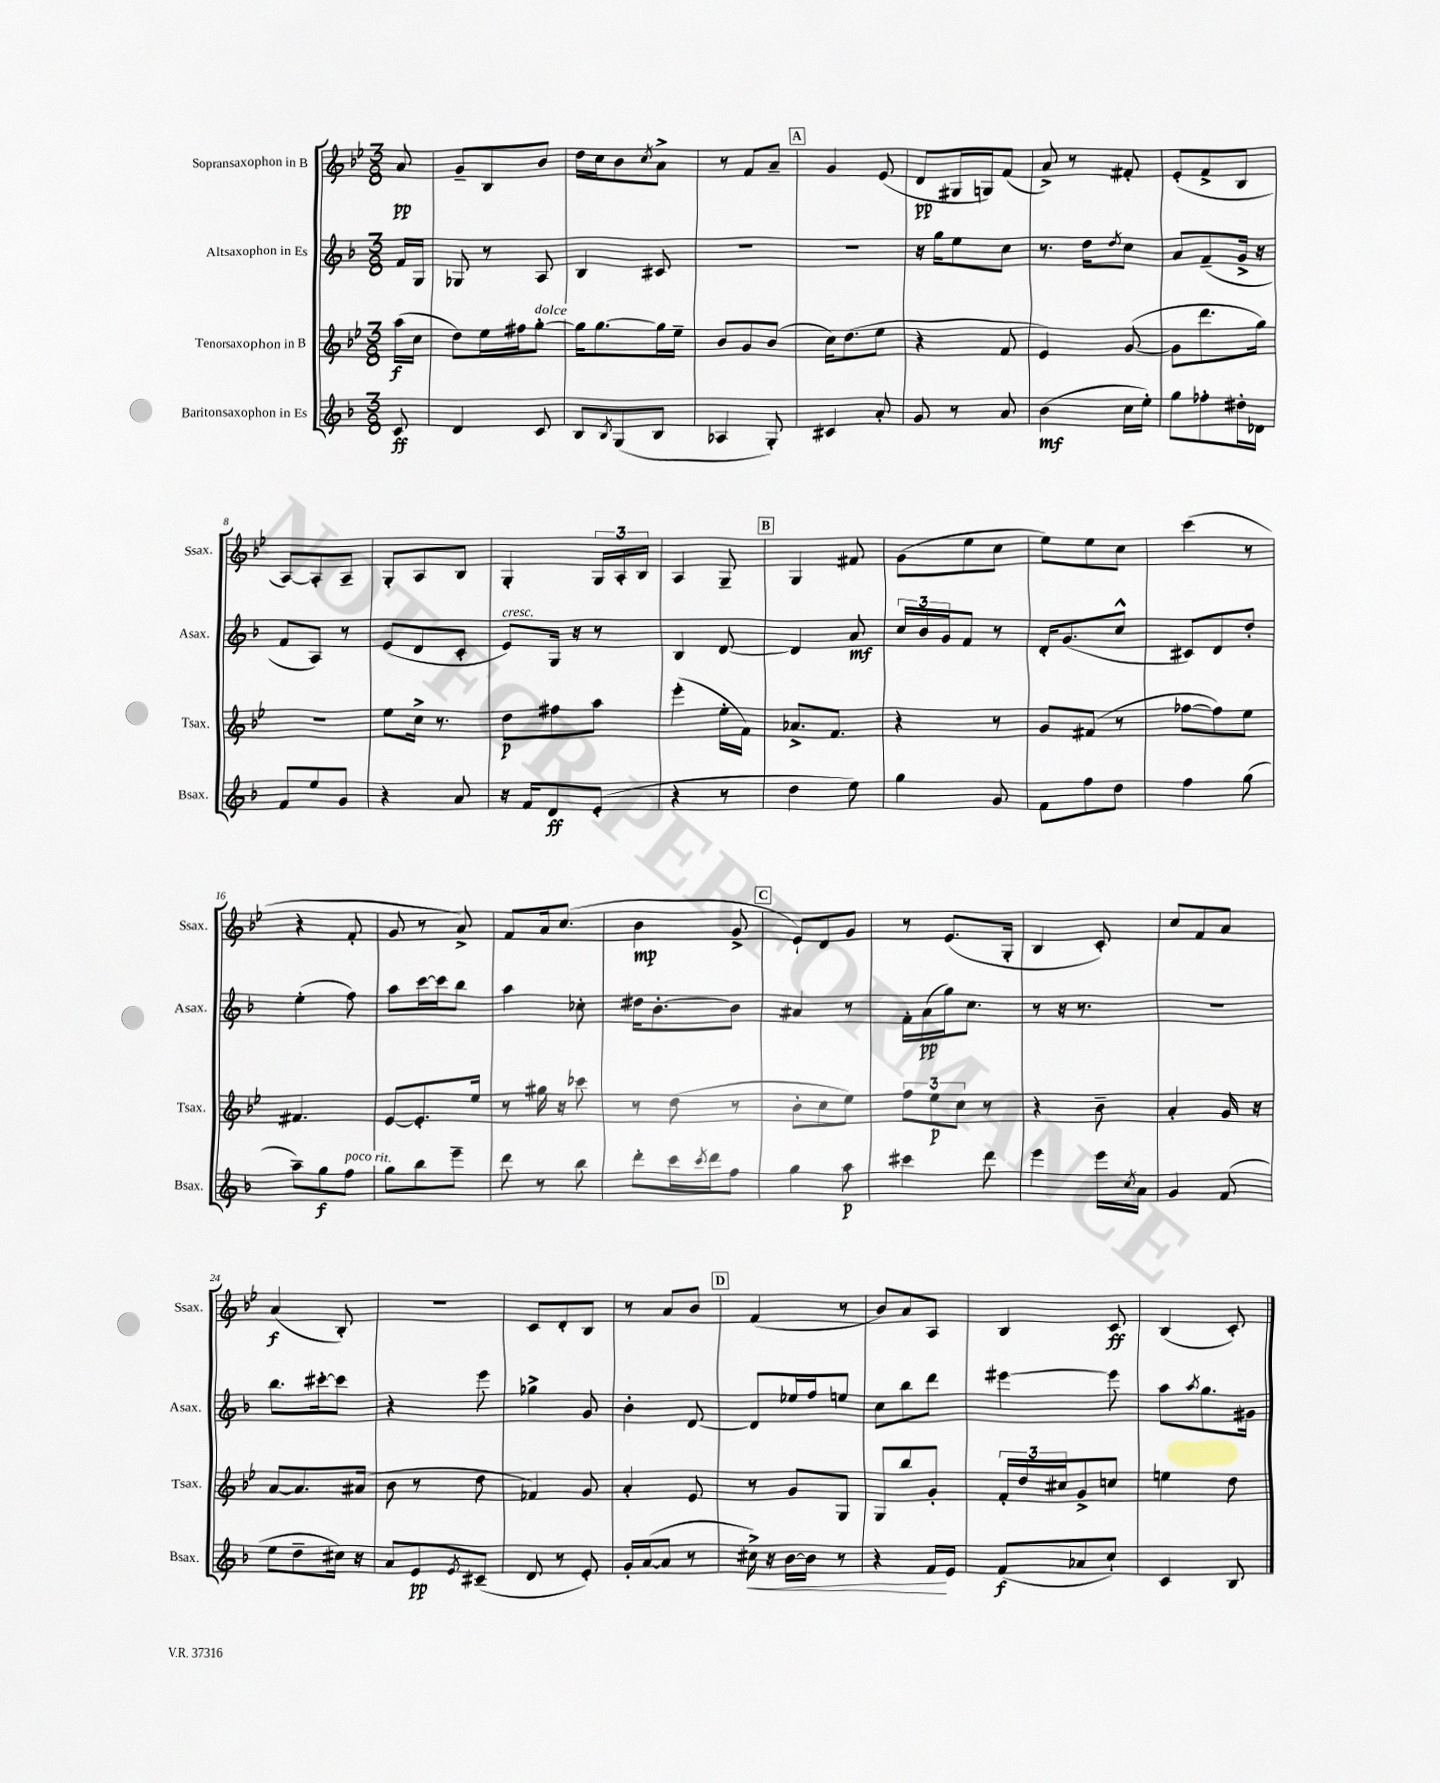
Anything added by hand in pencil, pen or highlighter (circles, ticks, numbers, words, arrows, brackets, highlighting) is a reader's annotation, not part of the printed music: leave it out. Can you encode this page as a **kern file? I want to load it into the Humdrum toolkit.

**kern	**dynam	**kern	**dynam	**kern	**dynam	**kern	**dynam
*part4	*part4	*part3	*part3	*part2	*part2	*part1	*part1
*staff4	*staff4	*staff3	*staff3	*staff2	*staff2	*staff1	*staff1
*I"Baritonsaxophon in Es	*	*I"Tenorsaxophon in B	*	*I"Altsaxophon in Es	*	*I"Sopransaxophon in B	*
*I'Bsax.	*	*I'Tsax.	*	*I'Asax.	*	*I'Ssax.	*
*clefG2	*	*clefG2	*	*clefG2	*	*clefG2	*
*k[b-]	*	*k[b-e-]	*	*k[b-]	*	*k[b-e-]	*
*M3/8	*	*M3/8	*	*M3/8	*	*M3/8	*
=	=	=	=	=	=	=	=
8c/	ff	(16aa\LL	f	16f/LL	.	8a/	pp
.	.	16cc\JJ	.	16G/JJ	.	.	.
=1	=1	=1	=1	=1	=1	=1	=1
4d/	.	8dd\L)	.	8G-X/	.	8g~/L	.
.	.	16ee-\L	.	8r	.	8B-/	.
.	.	16ff#X\J	.	.	.	.	.
!	!	!LO:TX:a:i:t=dolce	!	!	!	!	!
8c/	.	[8gg'\J	.	8A/	.	8b-/J	.
=2	=2	=2	=2	=2	=2	=2	=2
8B-/L	.	16gg\KL]	.	4B-/	.	16dd\LL	.
.	.	[8.gg\	.	.	.	16cc\J	.
8qB-/	.	.	.	.	.	.	.
(8G/	.	.	.	.	.	8b-\	.
.	.	.	.	.	.	8qcc/	.
8B-/J	.	16gg\L]	.	8c#X/	.	8a^\J	.
.	.	16ee-~\JJ	.	.	.	.	.
=3	=3	=3	=3	=3	=3	=3	=3
4A-X/	.	8b-/L	.	4.r	.	8r	.
.	.	8g/	.	.	.	8f/L	.
8G'/)	.	(8b-/J	.	.	.	8a~/J	.
!!LO:REH:place=s1:t=A
=4	=4	=4	=4	=4	=4	=4	=4
4c#X/	.	16cc\KL)	.	4.r	.	4g/	.
.	.	(8.dd\	.	.	.	.	.
8a'/	.	8ee-\J	.	.	.	(8e-/	.
=5	=5	=5	=5	=5	=5	=5	=5
8g/	.	4r	.	16r	.	8d/L	pp
.	.	.	.	16gg\KL	.	.	.
8r	.	.	.	8ee\	.	16G#X/L	.
.	.	.	.	.	.	16Gn/J)	.
8a/	.	8f/	.	8cc\J	.	(8f/J	.
=6	=6	=6	=6	=6	=6	=6	=6
(4b-\	mf	4e-/)	.	8.r	.	8a^/)	.
.	.	.	.	.	.	8r	.
.	.	.	.	16dd\KL	.	.	.
.	.	.	.	8qdd/	.	.	.
16cc\LL	.	([8g/	.	8cc\J	.	8f#X'/	.
16ee'\JJ)	.	.	.	.	.	.	.
=7	=7	=7	=7	=7	=7	=7	=7
8gg\L	.	8g\L]	.	8a/L	.	(8e-'/L	.
8ff-X'\	.	8.ddd\	.	(8f~/	.	8f^/	.
16dd#X'\L	.	.	.	16g^/Jk	.	8B-/J	.
16d-X\JJ	.	16gg\Jk)	.	16r	.	.	.
!!LO:LB:g=z
=8	=8	=8	=8	=8	=8	=8	=8
8f/L	.	4.r	.	8f/L	.	[8A/L)	.
8ee/	.	.	.	8A/J)	.	8A'/]	.
8g/J	.	.	.	8r	.	8A~/J	.
=9	=9	=9	=9	=9	=9	=9	=9
4r	.	8ee-\L	.	(8e/L	.	8G'/L	.
.	.	16cc^\Jk	.	8d/	.	8A/	.
.	.	8.r	.	.	.	.	.
8a/	.	.	.	8c'/J	.	8B-/J	.
=10	=10	=10	=10	=10	=10	=10	=10
!	!	!	!	!LO:TX:a:i:t=cresc.	!	!	!
16r	.	8dd\L	p	8e/L)	.	4G'/	.
16f/KL	.	.	.	.	.	.	.
8d/	ff	8ff#X\	.	16G/Jk	.	.	.
.	.	.	.	16r	.	.	.
(8e'/J	.	8aa\J	.	8r	.	24G/LL	.
.	.	.	.	.	.	24A'/	.
.	.	.	.	.	.	24B-/JJ	.
=11	=11	=11	=11	=11	=11	=11	=11
4r	.	(4eee-'\	.	4B-/	.	4A/	.
8r	.	16ee-'\LL	.	[8d/	.	8G~/	.
.	.	16f\JJ)	.	.	.	.	.
!!LO:REH:place=s1:t=B
=12	=12	=12	=12	=12	=12	=12	=12
4dd\	.	8.a-X^/L	.	4d/]	.	4G/	.
.	.	8.f/J	.	.	.	.	.
8ee\)	.	.	.	8a/	mf	8f#X/	.
=13	=13	=13	=13	=13	=13	=13	=13
4gg\	.	4r	.	24cc/LL	.	(8g\L	.
.	.	.	.	24b-/	.	.	.
.	.	.	.	24g/J	.	.	.
.	.	.	.	8f/J	.	8ee-\	.
8g/	.	8r	.	8r	.	8cc\J	.
=14	=14	=14	=14	=14	=14	=14	=14
8f\L	.	8g/L	.	16d'/KL	.	8ee-\L)	.
.	.	.	.	(8.g/	.	.	.
8ff\	.	(8f#X/J	.	.	.	8ee-\	.
8dd\J	.	8r	.	8cc^^/J	.	8cc\J	.
=15	=15	=15	=15	=15	=15	=15	=15
4ff\	.	[8ff-X\L	.	8c#X/L)	.	(4ccc\	.
.	.	8ff-\])	.	8d/	.	.	.
(8gg\	.	8ee-\J	.	8dd'/J	.	8r	.
!!LO:LB:g=z
=16	=16	=16	=16	=16	=16	=16	=16
8aa~\L)	.	4.f#X/	.	(4ee'\	.	4r	.
8gg\	f	.	.	.	.	.	.
!LO:TX:a:i:t=poco rit.	!	!	!	!	!	!	!
8ff\J	.	.	.	8ff\)	.	8f'/	.
=17	=17	=17	=17	=17	=17	=17	=17
8gg\L	.	[8e-/L	.	8aa\L	.	8g/	.
8bb-\	.	8.e-'/]	.	[16ccc\L	.	8r	.
.	.	.	.	16ccc\J]	.	.	.
8eee~\J	.	.	.	8bb-\J	.	8a^/)	.
.	.	16ee-/Jk	.	.	.	.	.
=18	=18	=18	=18	=18	=18	=18	=18
8ddd\	.	8r	.	4aa\	.	8f/L	.
8r	.	16gg#X\	.	.	.	16a/k	.
.	.	16r	.	.	.	(8.cc/J	.
8bb-\	.	8ccc-X\	.	8cc-X'\	.	.	.
=19	=19	=19	=19	=19	=19	=19	=19
8ddd'\L	.	8r	.	16dd#X\KL	.	4b-\	mp
.	.	.	.	[8.b-'\	.	.	.
16ccc\L	.	(8dd\	.	.	.	.	.
8qccc/	.	.	.	.	.	.	.
16ddd\J	.	.	.	.	.	.	.
8ff\J	.	8r	.	8b-\J]	.	8g^/	.
!!LO:REH:place=s1:t=C
=20	=20	=20	=20	=20	=20	=20	=20
4gg\	.	8b-'\L	.	4a#X/	.	8e-`/L)	.
.	.	8cc\	.	.	.	8d/	.
8aa\	p	8ee-\J)	.	8r	.	8g/J	.
=21	=21	=21	=21	=21	=21	=21	=21
4ccc#X\	.	12ff\L	.	16f'\LL	.	8r	.
.	.	.	.	(16a\	pp	.	.
.	.	12ee-\	p	.	.	.	.
.	.	.	.	16gg\J)	.	(8.e-/L	.
.	.	12cc\J	.	.	.	.	.
.	.	.	.	8.cc\J	.	.	.
8ddd\	.	8r	.	.	.	.	.
.	.	.	.	.	.	16G'/Jk	.
=22	=22	=22	=22	=22	=22	=22	=22
4eee\	.	4r	.	8r	.	4B-/	.
.	.	.	.	16r	.	.	.
.	.	.	.	8.r	.	.	.
16eee\LL	.	8b-~\	.	.	.	8c'/)	.
8qcc/	.	.	.	.	.	.	.
16a\JJ	.	.	.	.	.	.	.
=23	=23	=23	=23	=23	=23	=23	=23
4g/	.	4a'/	.	4.r	.	8cc/L	.
.	.	.	.	.	.	8f/	.
(8f/	.	16g/	.	.	.	8a/J	.
.	.	16r	.	.	.	.	.
!!LO:LB:g=z
=24	=24	=24	=24	=24	=24	=24	=24
8ee\L	.	[8a/L	.	8.bb-\L	.	(4a/	f
8dd~\	.	8.a/]	.	.	.	.	.
.	.	.	.	[16ccc#X'\k	.	.	.
16cc#X\Jk)	.	.	.	8ccc#\J]	.	8B-'/)	.
16r	.	(16a#X/Jk	.	.	.	.	.
=25	=25	=25	=25	=25	=25	=25	=25
8a/L	.	8b-\	.	4r	.	4.r	.
8e/	pp	8r	.	.	.	.	.
8qe/	.	.	.	.	.	.	.
(8c#X~/J	.	8dd\	.	8eee\	.	.	.
=26	=26	=26	=26	=26	=26	=26	=26
8d/	.	4f-X/)	.	4gg-X^\	.	8c/L	.
8r	.	.	.	.	.	8d'/	.
8e'/)	.	8g/	.	8g/	.	8B-/J	.
=27	=27	=27	=27	=27	=27	=27	=27
16g'/LL	.	4a'/	.	4b-'\	.	8r	.
([16a/J	.	.	.	.	.	.	.
8a/J]	.	.	.	.	.	8a/L	.
8r	.	8e-/	.	[8d/	.	8b-/J	.
!!LO:REH:place=s1:t=D
=28	=28	=28	=28	=28	=28	=28	=28
!	!LO:HP:b	!	!	!	!	!	!
16cc#X^\)	<	8r	.	8d/L]	.	(4f/	.
16r	.	.	.	.	.	.	.
[16b-\LL	.	8g/L	.	16ee-X/L	.	.	.
16b-\JJ]	.	.	.	16ff/J	.	.	.
8r	.	8G/J	.	8een/J	.	8r	.
=29	=29	=29	=29	=29	=29	=29	=29
4r	.	8G/L	.	8cc\L	.	8b-/L)	.
.	.	8bb-/	.	8bb-\	.	8a/	.
16f/LL	.	8g'/J	.	8ddd\J	.	8A/J	.
16e/JJ	[	.	.	.	.	.	.
=30	=30	=30	=30	=30	=30	=30	=30
(8f/L	f	24f'/LL	.	[4eee#X\	.	4B-/	.
.	.	24dd/	.	.	.	.	.
.	.	24cc#X/J	.	.	.	.	.
8a-X/	.	8g^/	.	.	.	.	.
8cc`/J)	.	8ccn/J	.	8eee#\]	.	8c/	ff
=31	=31	=31	=31	=31	=31	=31	=31
4c/	.	4een\	.	8aa\L	.	(4B-/	.
.	.	.	.	8qaa/	.	.	.
.	.	.	.	8.gg\	.	.	.
8B-/	.	8dd\	.	.	.	8c'/)	.
.	.	.	.	16g#X\Jk	.	.	.
==	==	==	==	==	==	==	==
*-	*-	*-	*-	*-	*-	*-	*-
